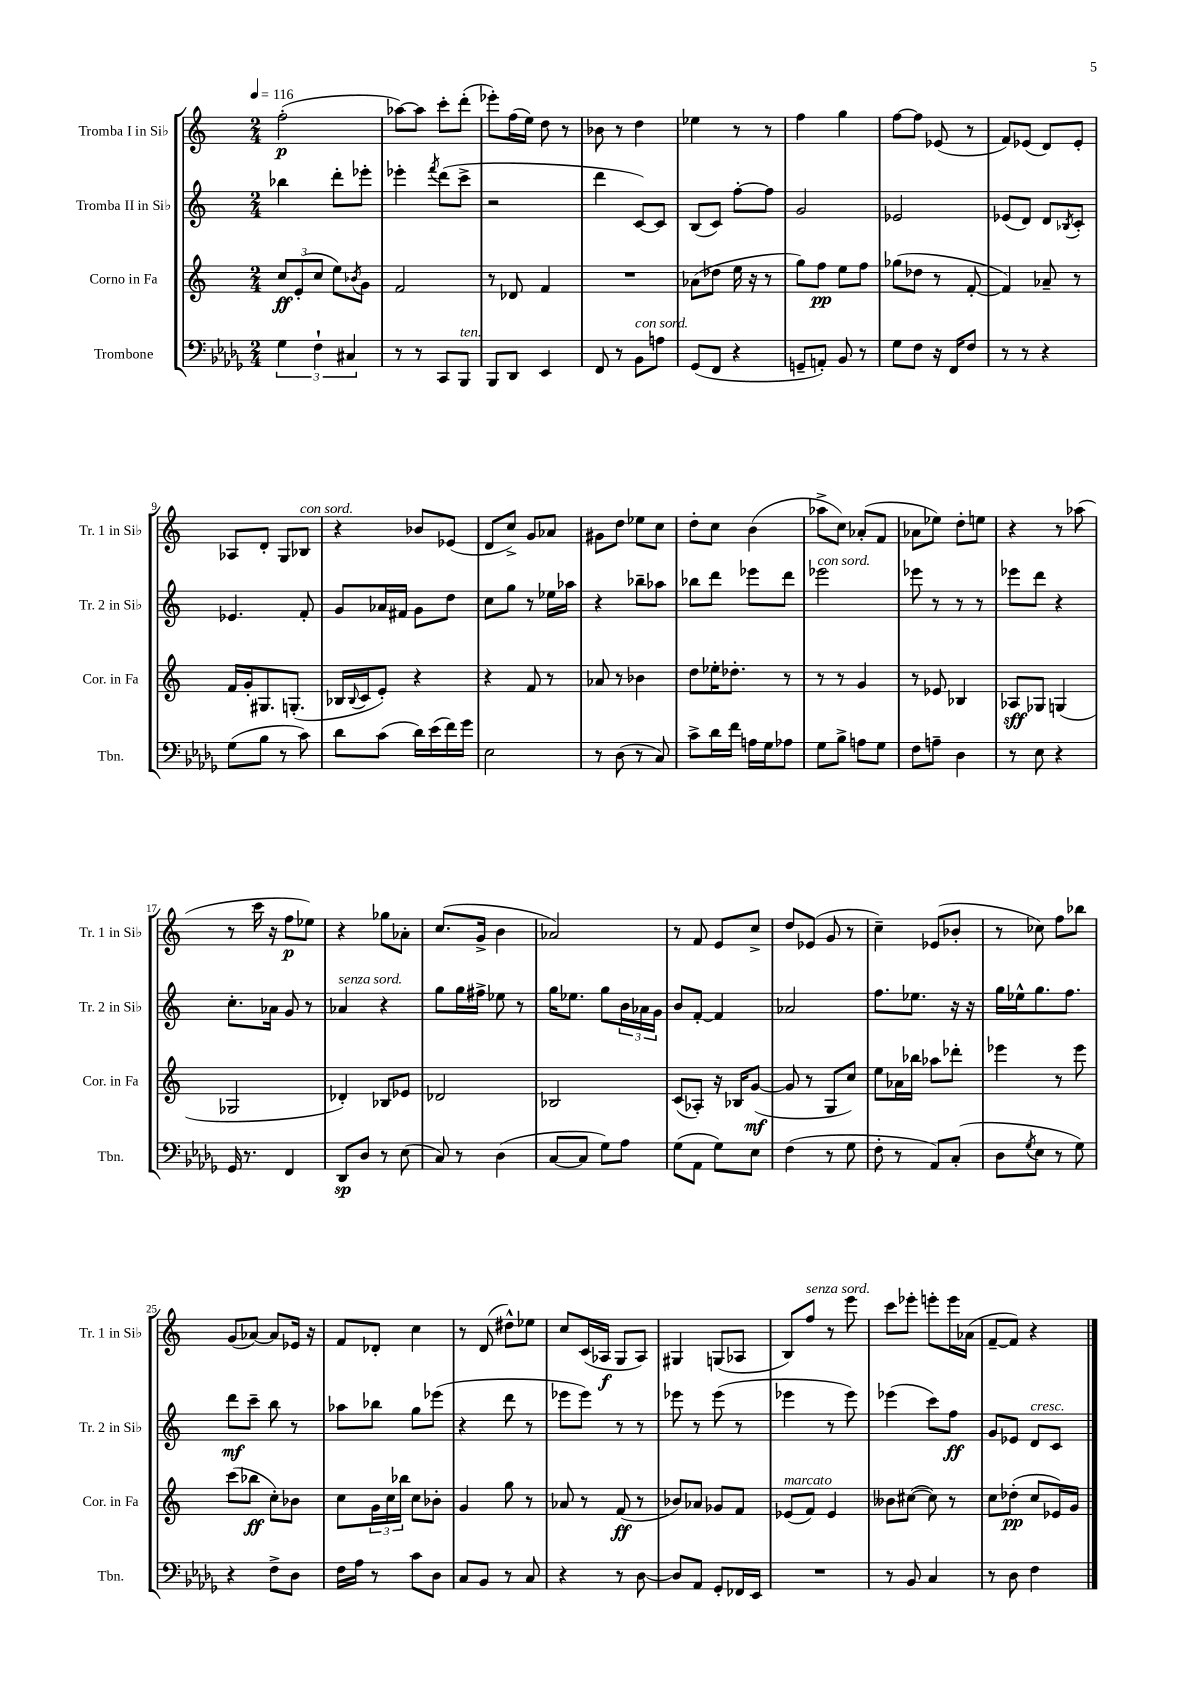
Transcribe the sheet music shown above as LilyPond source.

<<
\new StaffGroup <<
\new Staff = "s0" \with { instrumentName = "Tromba I in Sib" shortInstrumentName = "Tr. 1 in Sib" } {
    \clef treble \key c \major \numericTimeSignature \time 2/4 \tempo 4 = 116
    f''2-.\p( |
    aes''8~) aes''8 c'''8-. d'''8-.( |
    ees'''8-.) f''16( e''16) d''8 r8 |
    bes'8 r8 d''4 |
    ees''4 r8 r8 |
    f''4 g''4 |
    f''8~ f''8 ees'8( r8 |
    f'8) ees'8( d'8) ees'8-. |
    aes8 d'8-. g8 bes8^\markup { \italic "con sord." } |
    r4 bes'8 ees'8( |
    d'8 c''8->) g'8 aes'8 |
    gis'8 d''8 ees''8 c''8 |
    d''8-. c''8 b'4( |
    aes''8-> c''8) aes'8-.( f'8 |
    aes'8 ees''8) d''8-. e''8 |
    r4 r8 aes''8( |
    r8 c'''16 r16 f''8\p ees''8) |
    r4 ges''8 aes'8-. |
    c''8.( g'16-> b'4 |
    aes'2) |
    r8 f'8 e'8 c''8-> |
    d''8 ees'8( g'8 r8 |
    c''4--) ees'8( bes'8-. |
    r8 ces''8) f''8 bes''8 |
    g'8( aes'8~) aes'8 ees'16 r16 |
    f'8 des'8-. c''4 |
    r8 d'8( dis''8-^) ees''8 |
    c''8 c'16( aes16\f g8 aes8) |
    gis4 g8( aes8 |
    b8) f''8^\markup { \italic "senza sord." } r8 e'''8 |
    c'''8 ees'''8-. e'''8-. e'''16 aes'16( |
    f'8~-- f'8) r4 \bar "|." |
}
\new Staff = "s1" \with { instrumentName = "Tromba II in Sib" shortInstrumentName = "Tr. 2 in Sib" } {
    \clef treble \key c \major \numericTimeSignature \time 2/4
    bes''4 d'''8-. ees'''8-. |
    ees'''4-. \acciaccatura { f'''8 } d'''8( c'''8-> |
    r2 |
    d'''4 c'8~) c'8 |
    b8( c'8) f''8~-. f''8 |
    g'2 |
    ees'2 |
    ees'8( d'8) d'8 \acciaccatura { bes8 } c'8-. |
    ees'4. f'8-. |
    g'8 aes'16 fis'16 g'8 d''8 |
    c''8 g''8 r8 ees''16 aes''16 |
    r4 bes''8-- aes''8 |
    bes''8 d'''8 ees'''8 d'''8 |
    ees'''2^\markup { \italic "con sord." } |
    ees'''8 r8 r8 r8 |
    ees'''8 d'''8 r4 |
    c''8.-. aes'16 g'8 r8 |
    aes'4^\markup { \italic "senza sord." } r4 |
    g''8 g''16 fis''16-> ees''8 r8 |
    g''16 ees''8. g''8 \tuplet 3/2 { b'16 aes'16 g'16 } |
    b'8 f'8~-. f'4 |
    aes'2 |
    f''8. ees''8. r16 r16 |
    g''16 ees''16-^ g''8. f''8. |
    d'''8\mf c'''8-- b''8 r8 |
    aes''8 bes''8 g''8 ees'''8( |
    r4 d'''8 r8 |
    ees'''8 ees'''8) r8 r8 |
    ees'''8 r8 ees'''8( r8 |
    ees'''4 r8 ees'''8) |
    ees'''4( c'''8) f''8\ff |
    g'8 ees'8 d'8^\markup { \italic "cresc." } c'8 \bar "|." |
}
\new Staff = "s2" \with { instrumentName = "Corno in Fa" shortInstrumentName = "Cor. in Fa" } {
    \clef treble \key c \major \numericTimeSignature \time 2/4
    \tuplet 3/2 { c''8\ff e'8-.( c''8 } e''8) \acciaccatura { bes'8 } g'8 |
    f'2 |
    r8 des'8 f'4 |
    R2 |
    aes'8( des''8 e''16 r16 r8 |
    g''8) f''8\pp e''8 f''8 |
    ges''8( des''8 r8 f'8~-. |
    f'4) aes'8-- r8 |
    f'16 g'16-. gis8. g8.-.( |
    bes16 \appoggiatura { bes8 } c'16 e'8-.) r4 |
    r4 f'8 r8 |
    aes'8 r8 bes'4 |
    d''8 ees''16-. des''8.-. r8 |
    r8 r8 g'4 |
    r8 ees'8 bes4 |
    aes8\sff ges8 g4( |
    ges2 |
    des'4-.) bes8 ees'8 |
    des'2 |
    bes2 |
    c'8( aes8-.) r16 bes16 g'8~\mf( |
    g'8 r8 g8 c''8) |
    e''8 aes'16 bes''16 aes''8 des'''8-. |
    ees'''4 r8 ees'''8 |
    c'''8( bes''8\ff c''8-.) bes'8 |
    c''8 \tuplet 3/2 { g'16 c''16 bes''16 } c''8 bes'8-. |
    g'4 g''8 r8 |
    aes'8 r8 f'8\ff( r8 |
    bes'8) aes'8 ges'8 f'8 |
    ees'8^\markup { \italic "marcato" }( f'8) ees'4 |
    beses'8 cis''8~( cis''8) r8 |
    c''8 des''8-.\pp( c''8 ees'16) g'16 \bar "|." |
}
\new Staff = "s3" \with { instrumentName = "Trombone" shortInstrumentName = "Tbn." } {
    \clef bass \key des \major \numericTimeSignature \time 2/4
    \tuplet 3/2 { ges4 f4-! cis4 } |
    r8 r8 c,8 bes,,8^\markup { \italic "ten." } |
    bes,,8 des,8 ees,4 |
    f,8 r8 bes,8^\markup { \italic "con sord." } a8 |
    ges,8( f,8 r4 |
    g,8-- a,8-.) bes,8 r8 |
    ges8 f8 r16 f,16 f8 |
    r8 r8 r4 |
    ges8( bes8 r8 c'8) |
    des'8 c'8( des'16) ees'16( f'16) ges'16 |
    ees2 |
    r8 des8( r8 c8) |
    c'8-> des'16 f'16 a16 ges16 aes8 |
    ges8 bes8-> a8 ges8 |
    f8 a8-- des4 |
    r8 ees8 r4 |
    ges,16 r8. f,4 |
    des,8\sp des8 r8 ees8( |
    c8) r8 des4( |
    c8~ c8 ges8) aes8 |
    ges8( aes,8 ges8) ees8 |
    f4( r8 ges8 |
    f8-. r8 aes,8) c8-.( |
    des8 \acciaccatura { ges8 } ees8 r8 ges8) |
    r4 f8-> des8 |
    f16 aes16 r8 c'8 des8 |
    c8 bes,8 r8 c8 |
    r4 r8 des8~ |
    des8 aes,8 ges,8-. fes,16 ees,16 |
    R2 |
    r8 bes,8 c4 |
    r8 des8 f4 \bar "|." |
}
>>
>>
